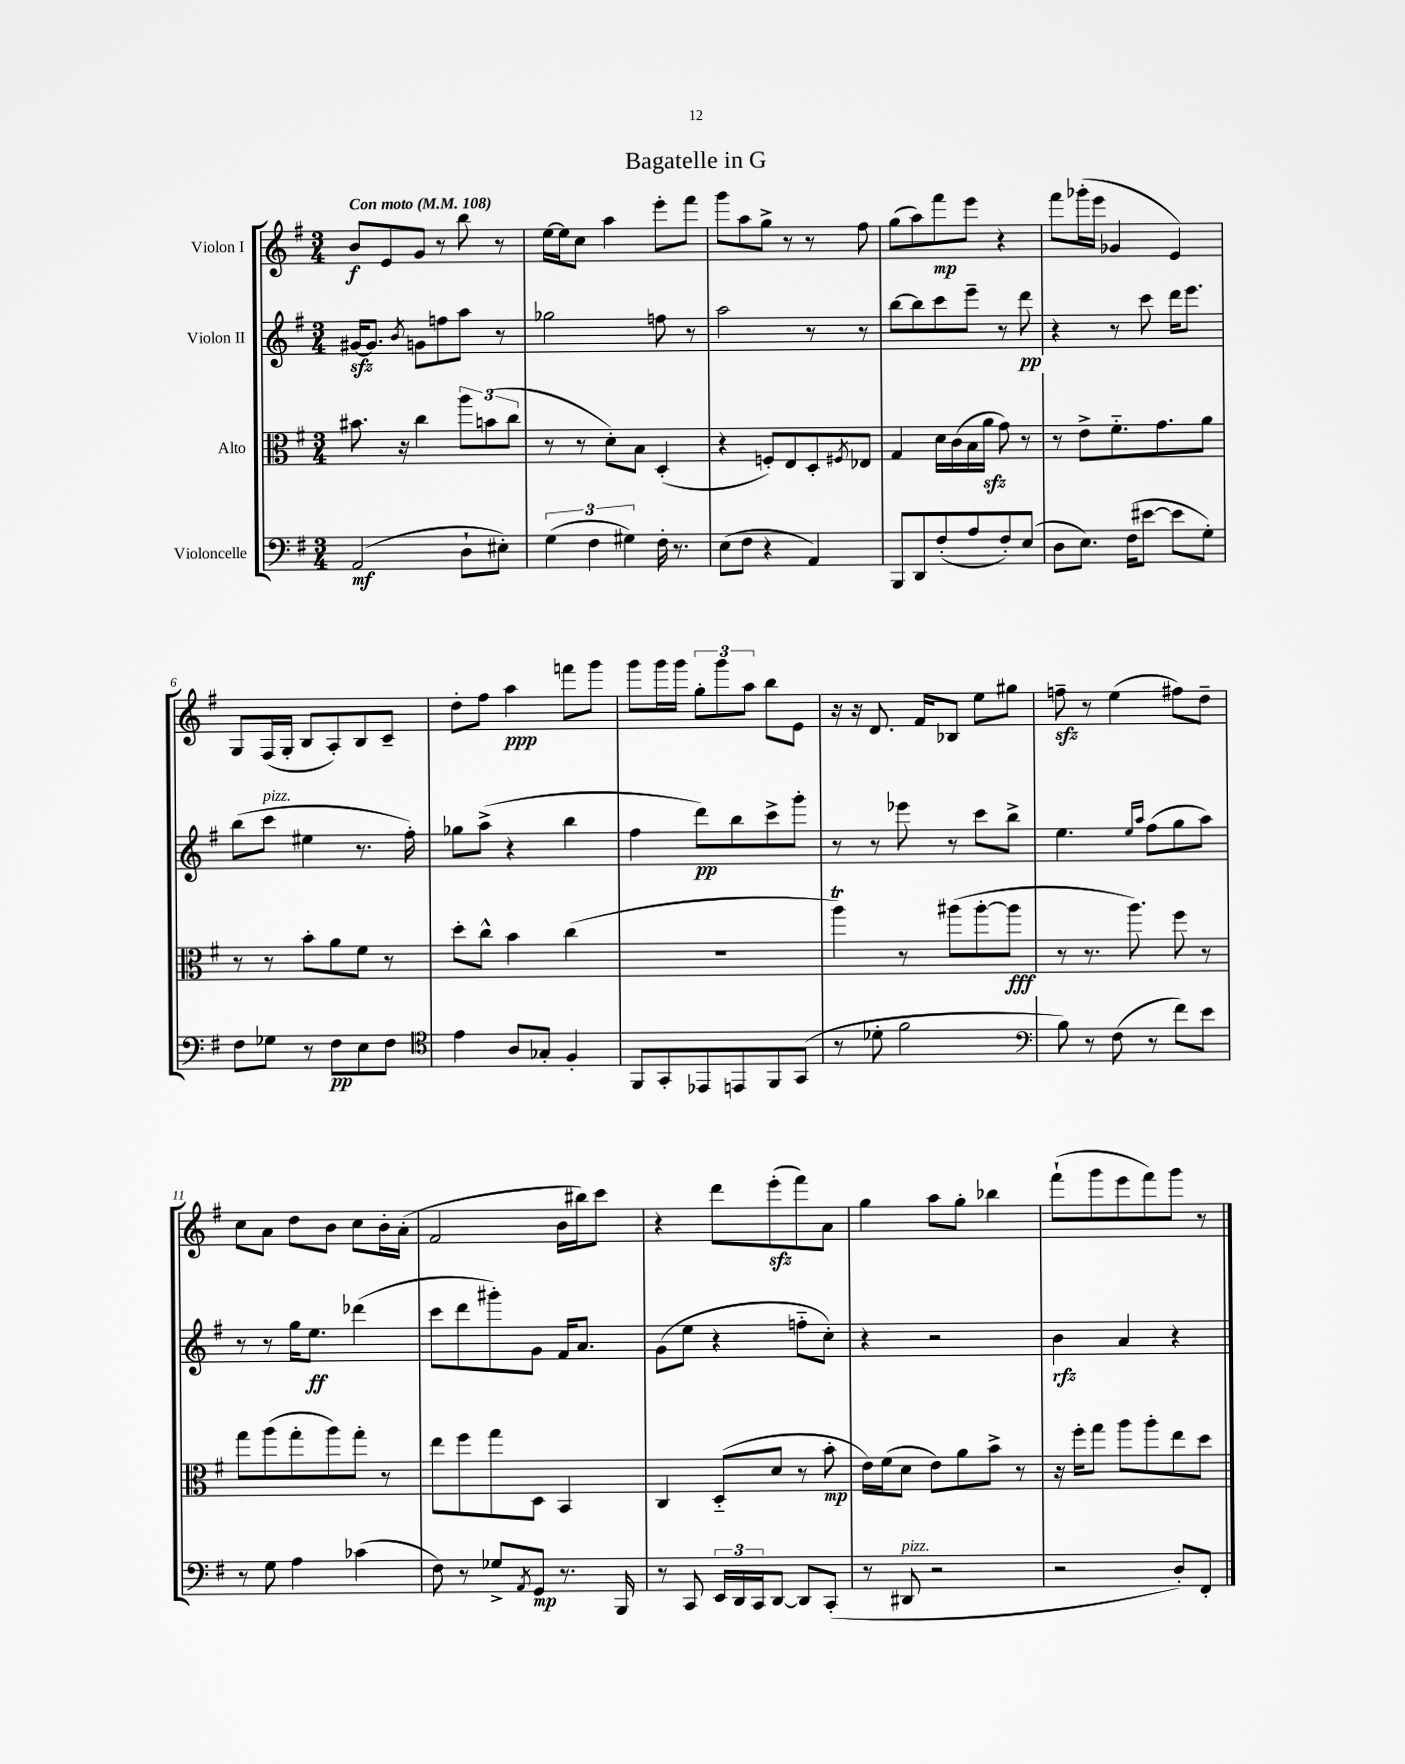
\header { title = "Bagatelle in G" }
<<
\new StaffGroup <<
\new Staff = "s0" \with { instrumentName = "Violon I" } {
    \clef treble \key g \major \numericTimeSignature \time 3/4 \tempo "Con moto" 4 = 108
    b'8\f e'8 g'8 r8 b''8 r8 |
    e''16~ e''16 c''8 a''4 e'''8-. fis'''8 |
    g'''8 a''8 g''8-> r8 r8 fis''8 |
    g''8( a''8) fis'''8\mp e'''8 r4 |
    fis'''8 ges'''16-.( e'''16 ges'4 e'4) |
    g8 fis16( g16-. b8 a8-.) b8 c'8-- |
    d''8-. fis''8 a''4\ppp f'''8 g'''8 |
    g'''8 g'''16 g'''16 \tuplet 3/2 { g''8-. g'''8 a''8 } b''8 e'8 |
    r16 r16 d'8. fis'16 bes8 e''8 gis''8 |
    f''8--\sfz r8 e''4( fis''8) d''8-- |
    c''8 a'8 d''8 b'8 c''8 b'16-. a'16-.( |
    fis'2 b'16 bis''16) c'''8 |
    r4 d'''8 e'''8-.\sfz( fis'''8) a'8 |
    g''4 a''8 g''8-. bes''4 |
    fis'''8-!( g'''8 e'''8 fis'''8) g'''8 r8 \bar "|." |
}
\new Staff = "s1" \with { instrumentName = "Violon II" } {
    \clef treble \key g \major \numericTimeSignature \time 3/4
    gis'16~\sfz gis'8. \acciaccatura { b'8 } g'8 f''8 a''8 r8 |
    ges''2 f''8 r8 |
    a''2 r8 r8 |
    b''8~ b''8 c'''8 e'''8-- r8 d'''8\pp |
    r4 r8 c'''8 d'''16 e'''8. |
    b''8( c'''8^\markup { \italic "pizz." } eis''4 r8. fis''16-.) |
    ges''8 a''8->( r4 b''4 |
    fis''4 d'''8\pp) b''8 c'''8-> g'''8-. |
    r8 r8 ees'''8 r8 c'''8 b''8-> |
    e''4. \grace { e''16 a''16 } fis''8( g''8 a''8) |
    r8 r8 g''16 e''8.\ff des'''4( |
    c'''8 d'''8 gis'''8-.) g'8 fis'16 a'8. |
    g'8( e''8 r4 f''8-_ c''8-.) |
    r4 r2 |
    b'4\rfz a'4 r4 \bar "|." |
}
\new Staff = "s2" \with { instrumentName = "Alto" } {
    \clef alto \key g \major \numericTimeSignature \time 3/4
    bis'8. r16 c''4 \tuplet 3/2 { a''8 b'8( c''8 } |
    r8 r8 d'8-.) b8 d4-.( |
    r4 f8-.) e8 d8-. \acciaccatura { fis8 } ees8 |
    g4 d'16 c'16( b16 a'16\sfz g'8) r8 |
    r8 e'8-> fis'8.-_ g'8. a'8 |
    r8 r8 b'8-. a'8 fis'8 r8 |
    d''8-. c''8-^ b'4 c''4( |
    R2. |
    a''4\trill) r8 ais''8( ais''8~-. ais''8\fff |
    r8 r8. a''8.) fis''8 r8 |
    g''8 a''8( g''8-. a''8) g''8-. r8 |
    e''8 fis''8 g''8 d8 b,4 |
    c4 d8-_( d'8 r8 b'8-.\mp |
    e'16) fis'16( d'8 e'8) a'8 b'8-> r8 |
    r16 fis''16-. g''8 a''8 a''8-. e''8 d''8 \bar "|." |
}
\new Staff = "s3" \with { instrumentName = "Violoncelle" } {
    \clef bass \key g \major \numericTimeSignature \time 3/4
    a,2\mf( d8-! eis8-.) |
    \tuplet 3/2 { g4( fis4 gis4) } fis16-. r8. |
    e8( fis8 r4 a,4) |
    b,,8 d,8 fis8-.( a8 fis8-.) e8( |
    d8 e8.) fis16( eis'8~ eis'8 g8-.) |
    fis8 ges8 r8 fis8\pp e8 fis8 |
    \clef tenor e'4 a8 ges8-. fis4-. |
    fis,8 g,8-. ees,8 e,8 fis,8 g,8( |
    r8 des'8-. fis'2 |
    \clef bass b8) r8 fis8( r8 fis'8) e'8 |
    r8 g8 a4 ces'4( |
    fis8) r8 ges8-> \acciaccatura { a,8 } g,8\mp r8. b,,16 |
    r8 c,8 \tuplet 3/2 { e,16 d,16 c,16 } d,8~ d,8 c,8-.( |
    r8 dis,8^\markup { \italic "pizz." } r2 |
    r2 d8-.) fis,8-. \bar "|." |
}
>>
>>
